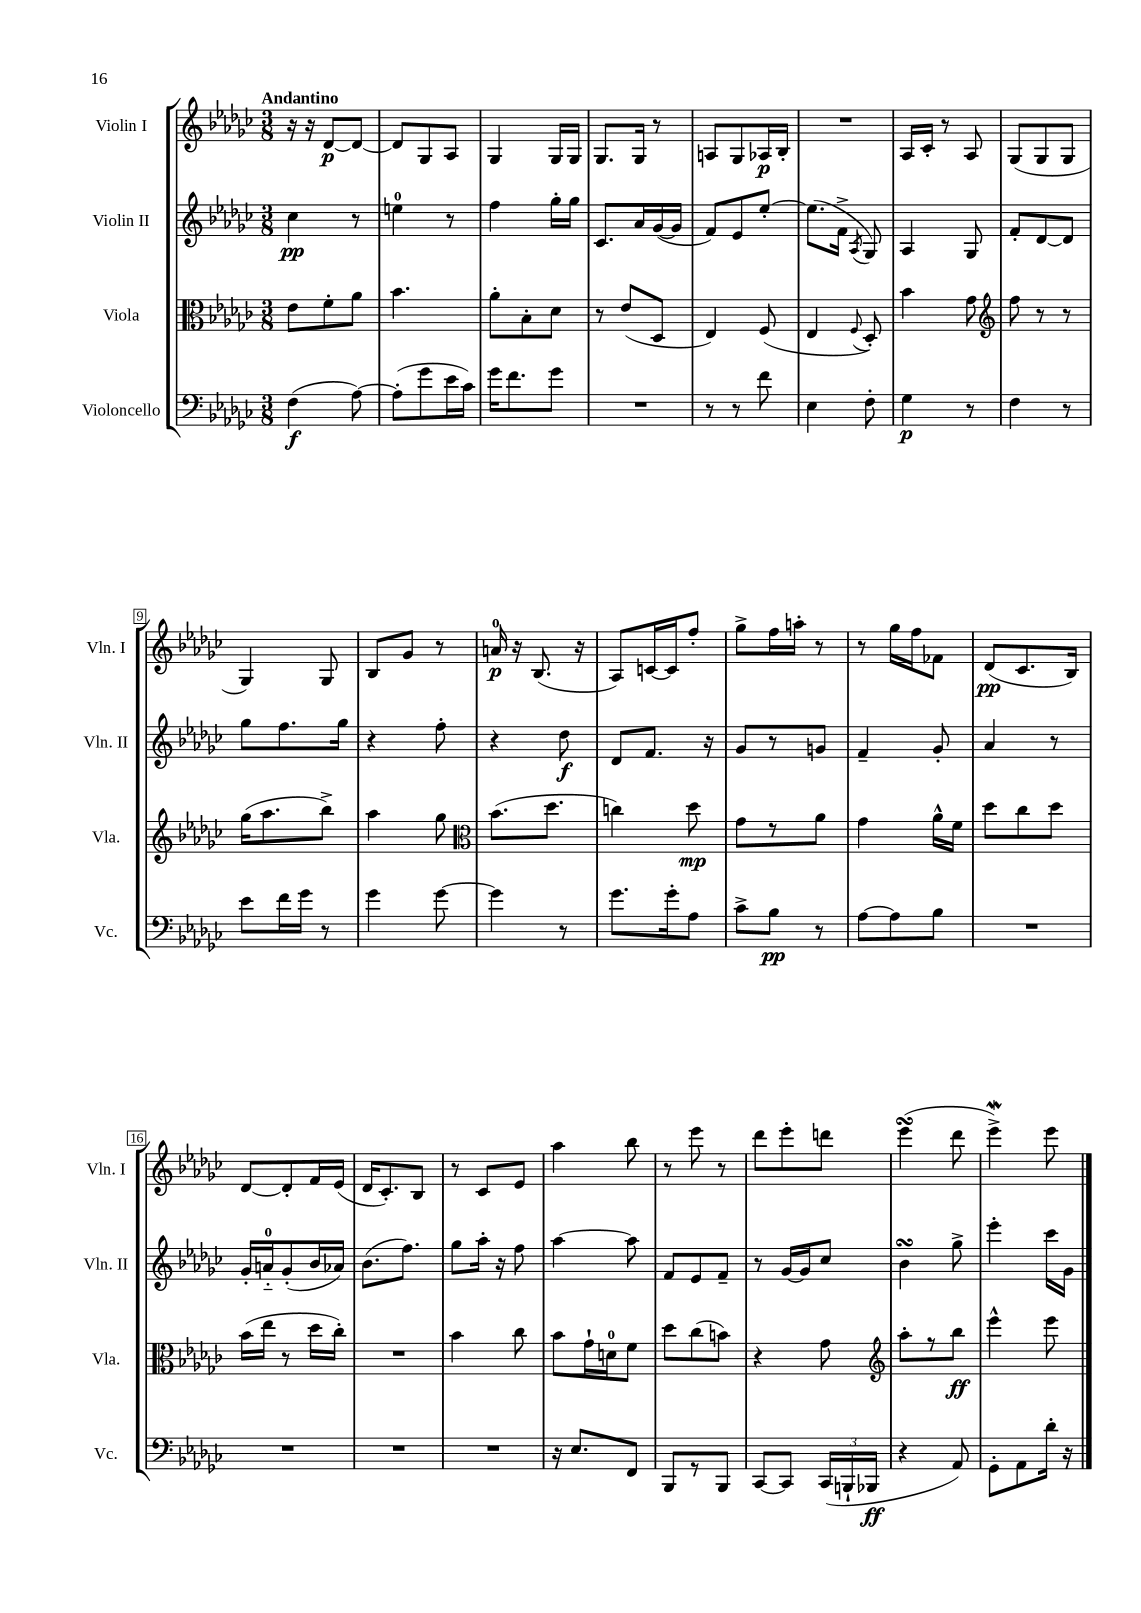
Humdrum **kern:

**kern	**dynam	**kern	**dynam	**kern	**dynam	**kern	**dynam
*part4	*part4	*part3	*part3	*part2	*part2	*part1	*part1
*staff4	*staff4	*staff3	*staff3	*staff2	*staff2	*staff1	*staff1
*I"Violoncello	*	*I"Viola	*	*I"Violin II	*	*I"Violin I	*
*I'Vc.	*	*I'Vla.	*	*I'Vln. II	*	*I'Vln. I	*
*clefF4	*	*clefC3	*	*clefG2	*	*clefG2	*
*k[b-e-a-d-g-c-]	*	*k[b-e-a-d-g-c-]	*	*k[b-e-a-d-g-c-]	*	*k[b-e-a-d-g-c-]	*
*M3/8	*	*M3/8	*	*M3/8	*	*M3/8	*
=1	=1	=1	=1	=1	=1	=1	=1
!	!	!	!	!	!	!LO:TX:a:B:t=Andantino	!
(4F\	f	8e-\L	.	4cc-\	pp	16r	.
.	.	.	.	.	.	16r	.
.	.	8f'\	.	.	.	[8d-/L	p
[8A-\)	.	8a-\J	.	8r	.	8d-/J_	.
=2	=2	=2	=2	=2	=2	=2	=2
(8A-'\L]	.	4.b-\	.	4een\	.	8d-/L]	.
8g-\	.	.	.	.	.	8G-/	.
16e-\L	.	.	.	8r	.	8A-/J	.
16c-\JJ)	.	.	.	.	.	.	.
=3	=3	=3	=3	=3	=3	=3	=3
16g-\KL	.	8a-'\L	.	4ff\	.	4G-/	.
8.f\	.	.	.	.	.	.	.
.	.	8B-'\	.	.	.	.	.
8g-\J	.	8d-\J	.	16gg-'\LL	.	16G-/LL	.
.	.	.	.	16gg-\JJ	.	16G-/JJ	.
=4	=4	=4	=4	=4	=4	=4	=4
4.r	.	8r	.	8.c-/L	.	8.G-/L	.
.	.	(8e-/L	.	.	.	.	.
.	.	.	.	16a-/L	.	16G-/Jk	.
.	.	8D-/J	.	([16g-/	.	8r	.
.	.	.	.	16g-/JJ]	.	.	.
=5	=5	=5	=5	=5	=5	=5	=5
8r	.	4E-/)	.	8f/L)	.	8An/L	.
8r	.	.	.	8e-/	.	8G-/	.
8f\	.	(8F/	.	[8ee-'/J	.	16A-X/L	p
.	.	.	.	.	.	16B-'/JJ	.
=6	=6	=6	=6	=6	=6	=6	=6
4E-\	.	4E-/	.	(8.ee-\L]	.	4.r	.
.	.	.	.	16f^\Jk	.	.	.
.	.	8qqF/	.	8qA-/	.	.	.
8F'\	.	8D-'/)	.	8G-/)	.	.	.
=7	=7	=7	=7	=7	=7	=7	=7
4G-\	p	4b-\	.	4A-/	.	16A-/LL	.
.	.	.	.	.	.	16c-'/JJ	.
.	.	.	.	.	.	8r	.
8r	.	8g-\	.	8G-/	.	8A-/	.
=8	=8	=8	=8	=8	=8	=8	=8
*	*	*clefG2	*	*	*	*	*
4F\	.	8ff\	.	8f'/L	.	(8G-/L	.
.	.	8r	.	[8d-/	.	8G-/	.
8r	.	8r	.	8d-/J]	.	8G-/J	.
!!LO:LB:g=z
=9	=9	=9	=9	=9	=9	=9	=9
8e-\L	.	(16gg-\KL	.	8gg-\L	.	4G-/)	.
.	.	8.aa-\	.	.	.	.	.
16f\L	.	.	.	8.ff\	.	.	.
16g-\JJ	.	.	.	.	.	.	.
8r	.	8bb-^\J)	.	.	.	8G-/	.
.	.	.	.	16gg-\Jk	.	.	.
=10	=10	=10	=10	=10	=10	=10	=10
4g-\	.	4aa-\	.	4r	.	8B-/L	.
.	.	.	.	.	.	8g-/J	.
[8g-\	.	8gg-\	.	8ff'\	.	8r	.
=11	=11	=11	=11	=11	=11	=11	=11
*	*	*clefC3	*	*	*	*	*
4g-\]	.	(8.b-\L	.	4r	.	16an/	p
.	.	.	.	.	.	16r	.
.	.	.	.	.	.	(8.B-/	.
.	.	8.dd-\J	.	.	.	.	.
8r	.	.	.	8dd-\	f	.	.
.	.	.	.	.	.	16r	.
=12	=12	=12	=12	=12	=12	=12	=12
8.g-\L	.	4ccn\)	.	8d-/L	.	8A-/L)	.
.	.	.	.	8.f/J	.	[16cn/L	.
16g-'\k	.	.	.	.	.	16c/J]	.
8A-\J	.	8dd-\	mp	.	.	8ff'/J	.
.	.	.	.	16r	.	.	.
=13	=13	=13	=13	=13	=13	=13	=13
8c-^\L	.	8g-\L	.	8g-/L	.	8gg-^\L	.
8B-\J	pp	8r	.	8r	.	16ff\L	.
.	.	.	.	.	.	16aan'\JJ	.
8r	.	8a-\J	.	8gn/J	.	8r	.
=14	=14	=14	=14	=14	=14	=14	=14
[8A-\L	.	4g-\	.	4f~/	.	8r	.
8A-\]	.	.	.	.	.	16gg-\LL	.
.	.	.	.	.	.	16ff\J	.
8B-\J	.	16a-^^\LL	.	8g-'/	.	8f-X\J	.
.	.	16f\JJ	.	.	.	.	.
=15	=15	=15	=15	=15	=15	=15	=15
4.r	.	8dd-\L	.	4a-/	.	(8d-/L	pp
.	.	8cc-\	.	.	.	8.c-/	.
.	.	8dd-\J	.	8r	.	.	.
.	.	.	.	.	.	16B-/Jk)	.
!!LO:LB:g=z
=16	=16	=16	=16	=16	=16	=16	=16
4.r	.	(16b-\LL	.	16g-'/LL	.	[8d-/L	.
.	.	16ee-\JJ	.	16an/J	.	.	.
.	.	8r	.	(8g-'/	.	8d-'/]	.
.	.	16dd-\LL	.	16b-/L	.	16f/L	.
.	.	16cc-'\JJ)	.	16a-X/JJ)	.	(16e-/JJ	.
=17	=17	=17	=17	=17	=17	=17	=17
4.r	.	4.r	.	(8.b-\L	.	16d-/KL	.
.	.	.	.	.	.	8.c-'/)	.
.	.	.	.	8.ff\J)	.	.	.
.	.	.	.	.	.	8B-/J	.
=18	=18	=18	=18	=18	=18	=18	=18
4.r	.	4b-\	.	8gg-\L	.	8r	.
.	.	.	.	16aa-'\Jk	.	8c-/L	.
.	.	.	.	16r	.	.	.
.	.	8cc-\	.	8ff\	.	8e-/J	.
=19	=19	=19	=19	=19	=19	=19	=19
16r	.	8b-\L	.	[4aa-\	.	4aa-\	.
8.E-/L	.	.	.	.	.	.	.
.	.	16g-`\L	.	.	.	.	.
.	.	16dn\J	.	.	.	.	.
8FF/J	.	8f\J	.	8aa-\]	.	8bb-\	.
=20	=20	=20	=20	=20	=20	=20	=20
8BBB-/L	.	8dd-\L	.	8f/L	.	8r	.
8r	.	(8cc-\	.	8e-/	.	8eee-\	.
8BBB-/J	.	8bn\J)	.	8f~/J	.	8r	.
=21	=21	=21	=21	=21	=21	=21	=21
[8CC-/L	.	4r	.	8r	.	8ddd-\L	.
8CC-/J]	.	.	.	[16g-/LL	.	8eee-'\	.
.	.	.	.	16g-/J]	.	.	.
(24CC-/LL	.	8g-\	.	8cc-/J	.	8dddn\J	.
24BBBn`/	.	.	.	.	.	.	.
24BBB-X/JJ	ff	.	.	.	.	.	.
=22	=22	=22	=22	=22	=22	=22	=22
*	*	*clefG2	*	*	*	*	*
4r	.	8aa-'\L	.	4b-sSsS\	.	(4eee-sSSS\	.
.	.	8r	.	.	.	.	.
8AA-/)	.	8bb-\J	ff	8gg-^\	.	8ddd-\	.
=23	=23	=23	=23	=23	=23	=23	=23
8GG-'\L	.	4eee-^^\	.	4eee-'\	.	4eee-W^\)	.
8AA-\	.	.	.	.	.	.	.
16d-'\Jk	.	8eee-\	.	16ccc-\LL	.	8eee-\	.
16r	.	.	.	16g-\JJ	.	.	.
==	==	==	==	==	==	==	==
*-	*-	*-	*-	*-	*-	*-	*-
